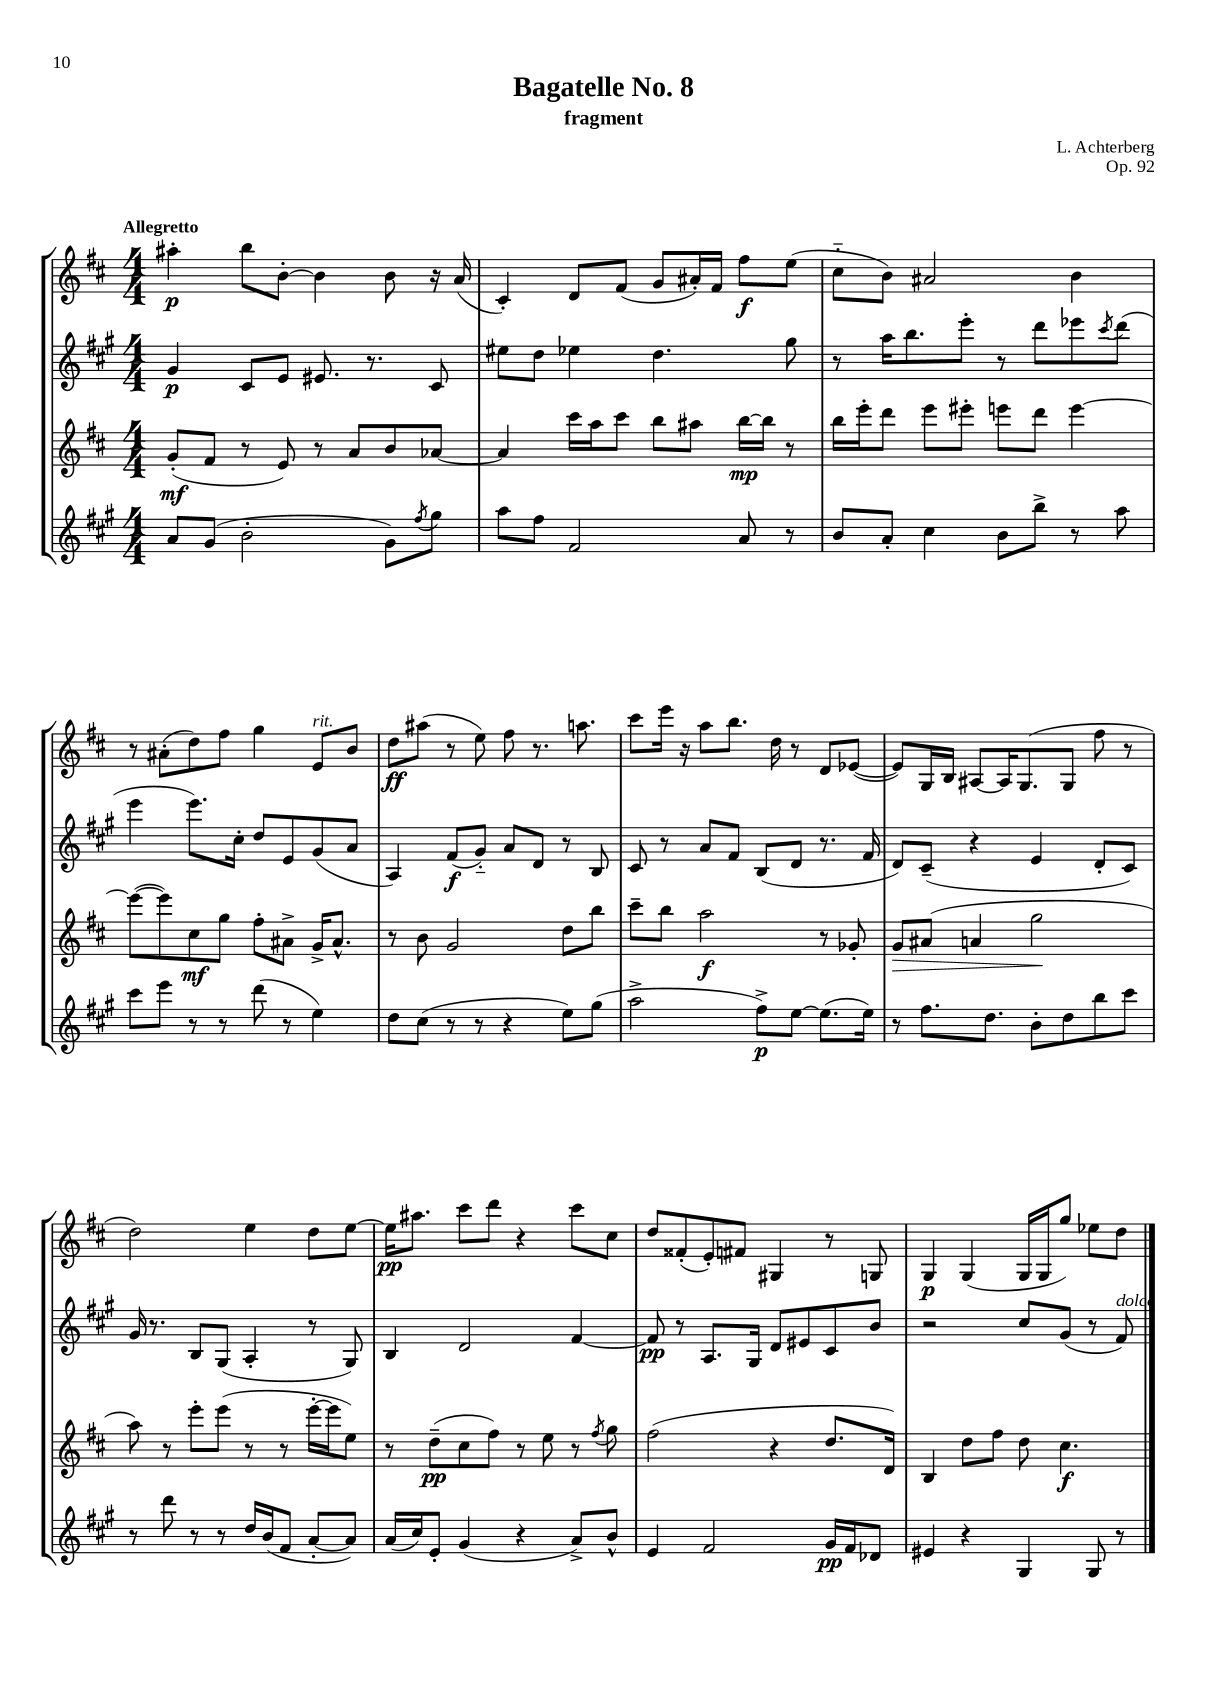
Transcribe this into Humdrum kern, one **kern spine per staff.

**kern	**kern	**kern	**kern
*staff4	*staff3	*staff2	*staff1
*clefG2	*clefG2	*clefG2	*clefG2
*k[f#c#g#]	*k[f#c#]	*k[f#c#g#]	*k[f#c#]
*M4/4	*M4/4	*M4/4	*M4/4
8a	(8g'	4g#	4aa#'
(8g#	8f#	.	.
2b'	8r	8c#	8bb
.	8e)	8e	[8b'
.	8r	8.e#	4b]
.	8a	.	.
.	.	8.r	.
8g#)	8b	.	8b
8qff#	.	.	.
8gg#	[8a-	8c#	16r
.	.	.	(16a
=	=	=	=
8aa	4a-]	8ee#	4c#')
8ff#	.	8dd	.
2f#	16ccc#	4ee-	8d
.	16aa	.	.
.	8ccc#	.	(8f#
.	8bb	4.dd	8g
.	8aa#	.	16a#')
.	.	.	16f#
8a	[16bb	.	8ff#
.	16bb]	.	.
8r	8r	8gg#	(8ee
=	=	=	=
8b	16bb	8r	8cc#'~
.	16eee'	.	.
8a'	8ddd	16aa	8b)
.	.	8.bb	.
4cc#	8eee	.	2a#
.	8eee#'	8eee'	.
8b	8eee	8r	.
8bb^	8ddd	8ddd	.
8r	[4eee	8eee-	4b
.	.	8qccc#	.
8aa	.	(8ddd	.
=	=	=	=
8ccc#	(8eee_	4eee	8r
8eee	8eee])	.	(8a#'
8r	8cc#	8.eee)	8dd)
8r	8gg	.	8ff#
.	.	16cc#'	.
(8ddd	8ff#'	8dd	4gg
8r	8a#^	8e	.
4ee)	16g^	(8g#	8e
.	8.a#^^	.	.
.	.	8a	8b
=	=	=	=
8dd	8r	4A)	8dd
(8cc#	8b	.	(8aa#
8r	2g	(8f#	8r
8r	.	8g#'~)	8ee)
4r	.	8a	8ff#
.	.	8d	8.r
8ee)	8dd	8r	.
.	.	.	8.aa
(8gg#	8bb	8B	.
=	=	=	=
2aa^	8ccc#~	8c#	8ccc#
.	8bb	8r	16eee
.	.	.	16r
.	2aa	8a	8aa
.	.	8f#	8.bb
8ff#^)	.	(8B	.
.	.	.	16dd
[8ee	.	8d	8r
(8.ee]	8r	8.r	8d
.	8g-'	.	([8e-
16ee)	.	16f#	.
=	=	=	=
8r	8g	8d)	8e-])
8.ff#	(8a#	(8c#~	16G
.	.	.	16B
.	4a	4r	[8A#
8.dd	.	.	.
.	.	.	16A#]
.	.	.	(8.G
8b'	2gg	4e	.
8dd	.	.	8G
8bb	.	8d'	8ff#
8ccc#	.	8c#)	8r
=	=	=	=
8r	8aa)	16g#	2dd)
.	.	8.r	.
8ddd	8r	.	.
8r	8eee'	8B	.
8r	(8eee	(8G#	.
16dd	8r	4A'	4ee
(16b	.	.	.
8f#	8r	.	.
[8a'	[16eee'	8r	8dd
.	16eee]	.	.
8a])	8ee)	8G#)	[8ee
=	=	=	=
(16a	8r	4B	16ee]
16cc#)	.	.	8.aa#
8e'	(8dd~	.	.
(4g#	8cc#	2d	8ccc#
.	8ff#)	.	8ddd
4r	8r	.	4r
.	8ee	.	.
8a^)	8r	[4f#	8ccc#
.	8qff#	.	.
8b^^	8gg	.	8cc#
=	=	=	=
4e	(2ff#	8f#]	8dd
.	.	8r	(8f##'
2f#	.	8.A	8e')
.	.	.	8f#
.	.	16G#	.
.	4r	8d	4G#
.	.	8e#	.
16g#	8.dd	8c#	8r
16f#	.	.	.
8d-	.	8b	8G
.	16d)	.	.
=	=	=	=
4e#	4B	2r	4G
4r	8dd	.	(4G
.	8ff#	.	.
4G#	8dd	8cc#	16G
.	.	.	16G
.	4.cc#	(8g#	8gg)
8G#	.	8r	8ee-
8r	.	8f#)	8dd
==	==	==	==
*-	*-	*-	*-
